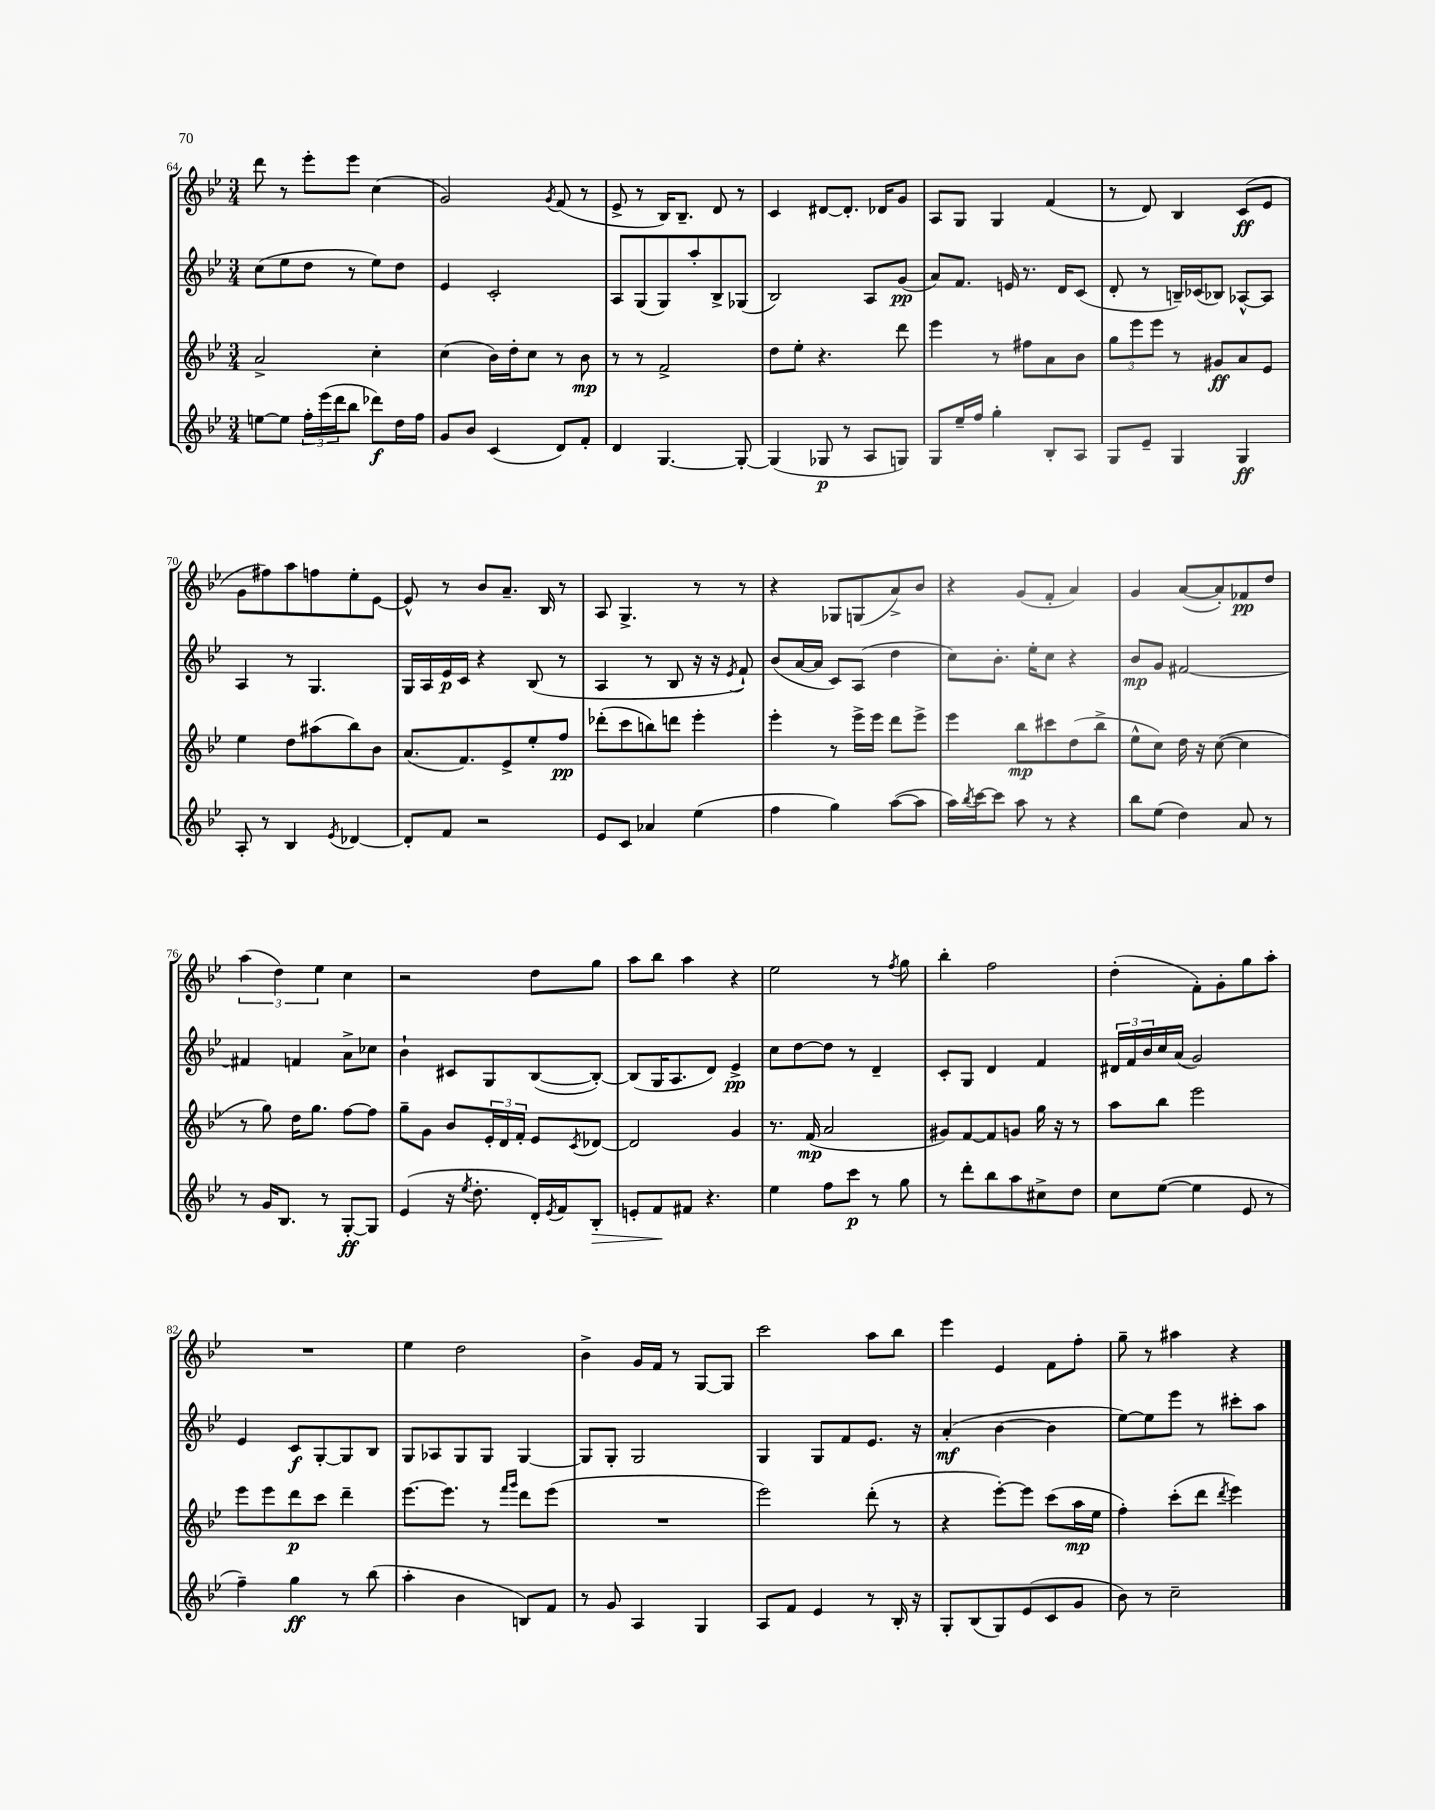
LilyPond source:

<<
\new StaffGroup <<
\new Staff = "s0" {
    \clef treble \key bes \major \numericTimeSignature \time 3/4
    d'''8 r8 ees'''8-. ees'''8 c''4( |
    g'2) \acciaccatura { g'8 } f'8( r8 |
    ees'8-> r8 bes16) bes8.-- d'8 r8 |
    c'4 dis'8~ dis'8.-. des'16 g'8 |
    a8 g8 g4 f'4( |
    r8 d'8) bes4 c'8\ff( ees'8 |
    g'8 fis''8) a''8 f''8 ees''8-. ees'8~ |
    ees'8-^ r8 bes'8 a'8.-- bes16 r8 |
    a8 g4.-> r8 r8 |
    r4 ges8 g8( a'8->) bes'8 |
    r4 g'8( f'8-. a'4) |
    g'4 a'8~( a'8-.) fes'8\pp d''8 |
    \tuplet 3/2 { a''4( d''4) ees''4 } c''4 |
    r2 d''8 g''8 |
    a''8 bes''8 a''4 r4 |
    ees''2 r8 \acciaccatura { f''8 } g''8 |
    bes''4-. f''2 |
    d''4-.( f'8-.) g'8-. g''8 a''8-. |
    R2. |
    ees''4 d''2 |
    bes'4-> g'16 f'16 r8 g8~ g8 |
    c'''2 a''8 bes''8 |
    ees'''4 ees'4 f'8 f''8-. |
    g''8-- r8 ais''4 r4 \bar "|." |
}
\new Staff = "s1" {
    \clef treble \key bes \major \numericTimeSignature \time 3/4
    c''8( ees''8 d''8 r8 ees''8) d''8 |
    ees'4 c'2-. |
    a8 g8( g8) a''8-. bes8-> ges8( |
    bes2) a8 g'8\pp( |
    a'8) f'8. e'16 r8. d'16 c'8( |
    d'8-. r8 b16--) ces'16( bes8) aes8~-^ aes8 |
    a4 r8 g4. |
    g16 a16 ees'16\p c'16 r4 bes8( r8 |
    a4 r8 bes8 r16 r16 \acciaccatura { ees'8 } f'8-!) |
    bes'8( a'16~ a'16 c'8) a8( d''4 |
    c''8) bes'8.-. ees''16-. c''8 r4 |
    bes'8\mp g'8 fis'2~ |
    fis'4 f'4 a'8-> ces''8 |
    bes'4-! cis'8 g8 bes8~( bes8~-.) |
    bes8( g16 a8. d'8) ees'4->\pp |
    c''8 d''8~ d''8 r8 d'4-- |
    c'8-. g8 d'4 f'4 |
    \tuplet 3/2 { dis'16 f'16 bes'16 } c''16 a'16( g'2) |
    ees'4 c'8\f g8~-. g8 bes8 |
    g8 aes8 g8 g8 g4~ |
    g8 g8-. g2 |
    g4 g8 f'8 ees'8. r16 |
    a'4-.\mf( bes'4~ bes'4 |
    ees''8~) ees''8 ees'''8 r8 cis'''8-. a''8 \bar "|." |
}
\new Staff = "s2" {
    \clef treble \key bes \major \numericTimeSignature \time 3/4
    a'2-> c''4-. |
    c''4( bes'16) d''16-. c''8 r8 bes'8\mp |
    r8 r8 f'2-> |
    d''8 ees''8-. r4. d'''8 |
    ees'''4 r8 fis''8 a'8 bes'8 |
    \tuplet 3/2 { g''8 ees'''8 ees'''8 } r8 gis'8\ff a'8 ees'8 |
    ees''4 d''8 ais''8( bes''8) bes'8 |
    a'8.( f'8.) ees'8-> ees''8-. f''8\pp |
    des'''8-.( c'''8 b''8) d'''8 ees'''4-. |
    ees'''4-. r8 ees'''16-> ees'''16 d'''8 ees'''8-> |
    ees'''4 bes''8\mp cis'''8 d''8( bes''8-> |
    ees''8-^ c''8) d''16 r16 c''8~( c''4 |
    r8 g''8) d''16 g''8. f''8~ f''8 |
    g''8-- g'8 bes'8 \tuplet 3/2 { ees'16-. d'16 f'16-. } ees'8 \acciaccatura { c'8 } des'8~ |
    des'2 g'4 |
    r8. f'16\mp( a'2 |
    gis'8) f'8~ f'8 g'8 g''16 r16 r8 |
    a''8 bes''8 ees'''2 |
    ees'''8 ees'''8 d'''8\p c'''8 d'''4-- |
    ees'''8.~ ees'''8. r8 \grace { f'''16 g'''16 } d'''8 ees'''8( |
    R2. |
    ees'''2) d'''8-.( r8 |
    r4 ees'''8~-.) ees'''8 c'''8( a''16\mp ees''16 |
    f''4-.) c'''8-.( d'''8 \acciaccatura { d'''8 } ees'''4) \bar "|." |
}
\new Staff = "s3" {
    \clef treble \key bes \major \numericTimeSignature \time 3/4
    e''8~ e''8 \tuplet 3/2 { f''16-. ees'''16( d'''16 } bes''8 des'''8\f) d''16 f''16 |
    g'8 bes'8 c'4( d'8) f'8-. |
    d'4 g4.~ g8~-. |
    g4( ges8\p r8 a8 g8) |
    g8 ees''16-- f''16 g''4-. bes8-. a8 |
    g8 ees'8-- g4 g4\ff |
    a8-. r8 bes4 \acciaccatura { ees'8 } des'4~ |
    des'8-. f'8 r2 |
    ees'8 c'8 aes'4 ees''4( |
    f''4 g''4) a''8~( a''8 |
    a''16) \acciaccatura { bes''8 } c'''16~ c'''8 a''8 r8 r4 |
    bes''8 ees''8( d''4) a'8 r8 |
    r8 g'16 bes8. r8 g8~-.\ff g8 |
    ees'4( r16 \acciaccatura { ees''8 } d''8.-. d'16-.) \acciaccatura { ees'8 } f'16 bes8-.\> |
    e'8-. f'8\! fis'8 r4. |
    ees''4 f''8 c'''8\p r8 g''8 |
    r8 d'''8-. bes''8 a''8 cis''8-> d''8 |
    c''8 ees''8~( ees''4 ees'8 r8 |
    f''4--) g''4\ff r8 bes''8( |
    a''4-. bes'4 b8) f'8 |
    r8 g'8 a4 g4 |
    a8 f'8 ees'4 r8 bes16-. r16 |
    g8-. bes8( g8) ees'8( c'8 g'8 |
    bes'8) r8 c''2-- \bar "|." |
}
>>
>>
\layout { \context { \Score currentBarNumber = #64 } }
